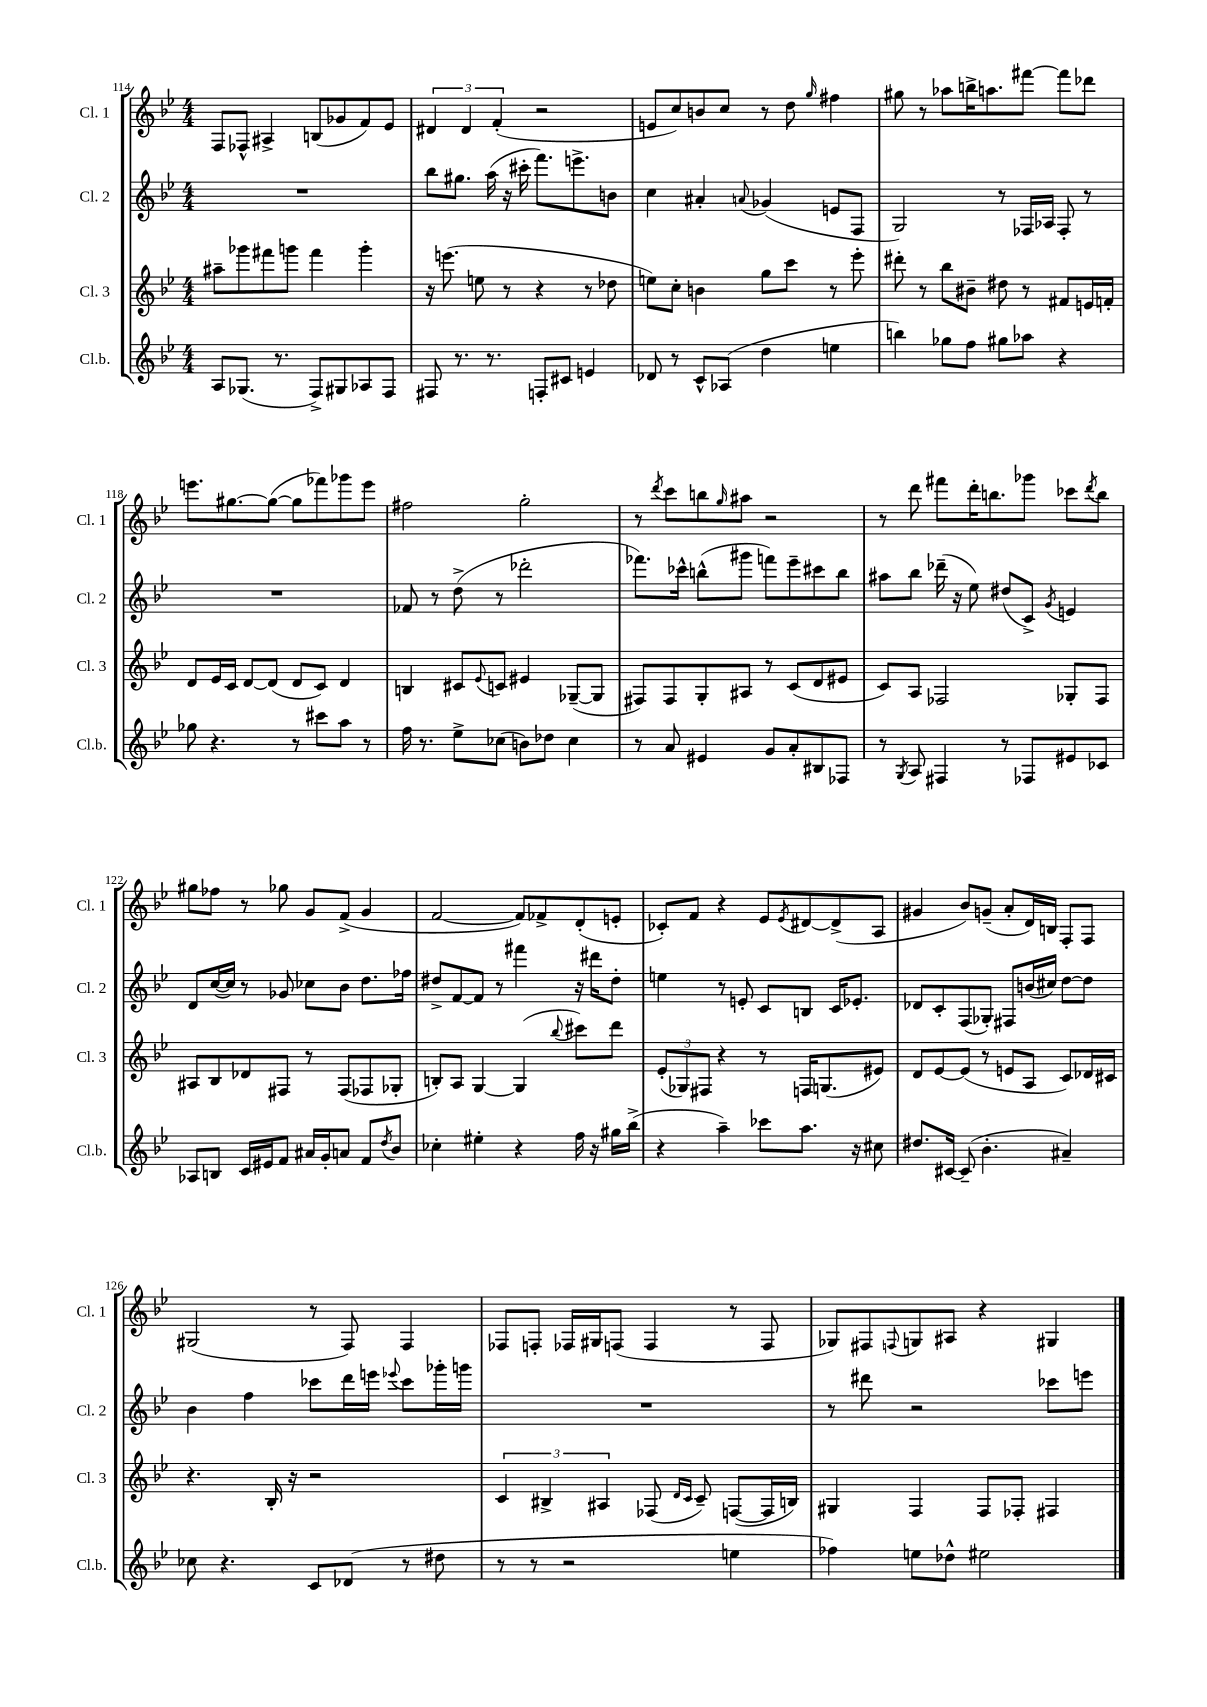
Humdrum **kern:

**kern	**kern	**kern	**kern
*part4	*part3	*part2	*part1
*staff4	*staff3	*staff2	*staff1
*I"Cl.b.	*I"Cl. 3	*I"Cl. 2	*I"Cl. 1
*I'Cl.b.	*I'Cl. 3	*I'Cl. 2	*I'Cl. 1
*clefG2	*clefG2	*clefG2	*clefG2
*k[b-e-]	*k[b-e-]	*k[b-e-]	*k[b-e-]
*M4/4	*M4/4	*M4/4	*M4/4
=114	=114	=114	=114
8A/L	8aa#X~\L	1r	8F/L
(8.G-X/J	8ggg-X\	.	8F-X^^/J
.	8fff#X\	.	4A#X^/
8.r	.	.	.
.	8gggn\J	.	.
8F^/L)	4fff#\	.	(8Bn/L
8G#X/	.	.	8g-X/
8A-X/	4ggg'\	.	8f/)
8F/J	.	.	8e-/J
=115	=115	=115	=115
8F#X/	16r	8bb-\L	6d#X/
.	(8.eeen\	.	.
8.r	.	8.gg#X\J	.
.	.	.	6d#/
.	8een\	.	.
8.r	.	(16aa\	.
.	.	.	(6f'/
.	8r	16r	.
.	.	16ccc#X'\	.
8Fn'/L	4r	8.fff\L)	2r
8c#X/J	.	.	.
.	.	8.eeen^\	.
4en/	8r	.	.
.	8dd-X\	8bn\J	.
=116	=116	=116	=116
8d-X/	8een\L)	4cc\	8en/L
8r	8cc'\J	.	8cc/)
8c^^/L	4bn\	4a#X'/	8bn/
(8A-X/J	.	.	8cc/J
.	.	8qqan/	.
4dd\	8gg\L	(4g-X/	8r
.	8ccc\J	.	8dd\
.	.	.	16qqgg/
4een\	8r	8en/L	4ff#X\
.	8eee-'\	8F/J	.
=117	=117	=117	=117
4bbn\)	8ddd#X'\	2G/)	8gg#X\
.	8r	.	8r
8gg-X\L	8bb-\L	.	8aa-X\L
8ff\J	8b#X~\J	.	16bbn^\K
.	.	.	8.aan\
8gg#X\L	8dd#X\	8r	.
8aa-X\J	8r	16F-X/LL	[8fff#X\J
.	.	16A-X/JJ	.
4r	8f#X/L	8F-'/	8fff#\L]
.	16en/L	8r	8ddd-X\J
.	16fn'/JJ	.	.
!!LO:LB:g=z
=118	=118	=118	=118
8gg-X\	8d/L	1r	8.eeen\L
4.r	16e-/L	.	.
.	16c/JJ	.	[8.gg#X\
.	[8d/L	.	.
.	(8d/J]	.	(8gg#\J_
8r	8d/L	.	8gg#\L]
8ccc#X\L	8c/J)	.	8fff-X\)
8aa\J	4d/	.	8ggg-X\
8r	.	.	8eee\J
=119	=119	=119	=119
16ff\	4Bn/	8f-X/	2ff#X\
8.r	.	.	.
.	.	8r	.
8ee-^\L	8c#X/L	(8dd^\	.
.	8qqe-/	.	.
(8cc-X\J	8cn/J	8r	.
8bn\L)	4e#X/	2ddd-X'\	2gg'\
8dd-X\J	.	.	.
4cc-\	([8G-X~/L	.	.
.	8G-/J]	.	.
=120	=120	=120	=120
8r	8F#X/L)	8.fff-X\L)	8r
.	.	.	8qddd/
8a/	8F#/	.	8ccc\L
.	.	16ccc-X^^\Jk	.
4e#X/	8G'/	(8bbn^^\L	8bbn\
.	.	.	16qqgg/
.	8A#X/J	8ggg#X\J	8aa#X\J
8g/L	8r	8fffn\L)	2r
8a'/	(8c/L	8eee-~\	.
8B#X/	8d/	8ccc#X\	.
8F-X/J	8e#X/J	8bb\J	.
=121	=121	=121	=121
8r	8c/L)	8aa#X\L	8r
8qG/	.	.	.
8A/	8A/J	8bb-\J	8ddd\
4F#X/	2F-X/	(16ddd-X~\	8fff#X\L
.	.	16r	.
.	.	8ee-\)	16ddd'\K
.	.	.	8.bbn\
8r	.	(8dd#X/L	.
8F-X/L	.	8c^/J)	8ggg-X\J
.	.	8qg/	.
8e#X/	8G-X'/L	4en/	8ccc-X\L
.	.	.	8qddd/
8c-X/J	8F-/J	.	8bb\J
!!LO:LB:g=z
=122	=122	=122	=122
8A-X/L	8A#X/L	8d/L	8gg#X\L
8Bn/J	8B-/	([16cc/L	8ff-X\J
.	.	16cc/JJ])	.
16c/LL	8d-X/	8r	8r
16e#X/J	.	.	.
8f/J	8F#X/J	8g-X/	8gg-X\
16a#X/LL	8r	8cc-X\L	8g/L
16g'/J	.	.	.
8an/J	(8F#/L	8b-\J	(8f^/J
8f/L	8F-X/	8.dd\L	4g/
8qdd/	.	.	.
8b-/J	8G-X'/J	.	.
.	.	16ff-X\Jk	.
=123	=123	=123	=123
4cc-X'\	8Bn'/L)	8dd#X^/L	[2f/
.	8A/J	[8f/	.
4ee#X'\	[4G/	8f/J]	.
.	.	8r	.
4r	(4G/]	4fff#X\	8f/L])
.	.	.	8f-X^/
.	8qqbb-/	.	.
16ff\	8ccc#X\L)	16r	(8d'/
16r	.	16ddd#X\KL	.
16gg#X\LL	8ddd\J	8dd#'\J	8en'/J
(16bb-^\JJ	.	.	.
=124	=124	=124	=124
4r	(12e-'/L	4een\	8c-X'/L)
.	12G-X/)	.	.
.	.	.	8f/J
.	12F#X/J	.	.
4aa~\)	4r	8r	4r
.	.	8en'/	.
8ccc-X\L	8r	8c/L	8e-/L
.	.	.	8qe-/
8.aa\J	16Fn/KL	8Bn/J	[8d#X/
.	(8.Gn/	.	.
.	.	16c/KL	(8d#^/]
16r	.	8.e-X'/J	.
8cc#X\	8e#X/J)	.	8A/J
=125	=125	=125	=125
8.dd#X/L	8d/L	8d-X/L	4g#X/
.	[8e-/	8c'/	.
[16c#X/Jk	.	.	.
(8c#~/]	(8e-/J]	(8F/	8b-/L)
4.b-'\	8r	8G-X'/J)	(8gn~/J
.	8en/L	8F#X/L	8a'/L
.	8A/J	(16bn/L	16d/L)
.	.	16cc#X/JJ)	16Bn/JJ
4a#X~/)	8c/L)	[8dd\L	8F'/L
.	16d-X/L	8dd\J]	8F/J
.	16c#X/JJ	.	.
!!LO:LB:g=z
=126	=126	=126	=126
8cc-X\	4.r	4b-\	(2G#X/
4.r	.	.	.
.	.	4ff\	.
.	16B-'/	.	.
.	16r	.	.
8c/L	2r	8ccc-X\L	8r
(8d-X/J	.	16ddd\L	8F/)
.	.	16eeen\JJ	.
.	.	8qqeee-X/	.
8r	.	8ccc-\L	4F/
8dd#X\	.	16ggg-X'\L	.
.	.	16gggn\JJ	.
=127	=127	=127	=127
8r	6c/	1r	8F-X/L
8r	.	.	8Fn'/J
.	6B#X^/	.	.
2r	.	.	16F-X/LL
.	.	.	16G#X/J
.	6A#X/	.	.
.	.	.	(8Fn/J
.	(8F-X/	.	4F/
.	16qqd/LL	.	.
.	16qqc/JJ	.	.
.	8c~/)	.	.
4een\	([8Fn/L	.	8r
.	16F/L]	.	8F/
.	16Bn/JJ)	.	.
=128	=128	=128	=128
4ff-X\)	4G#X/	8r	8G-X/L)
.	.	8ddd#X\	8F#X/
.	.	.	8qqFn/
8een\L	4F/	2r	8Gn/
8dd-X^^\J	.	.	8A#X/J
2ee#X\	8F/L	.	4r
.	8F-X'/J	.	.
.	4F#X/	8ccc-X\L	4G#X/
.	.	8eeen\J	.
==	==	==	==
*-	*-	*-	*-
